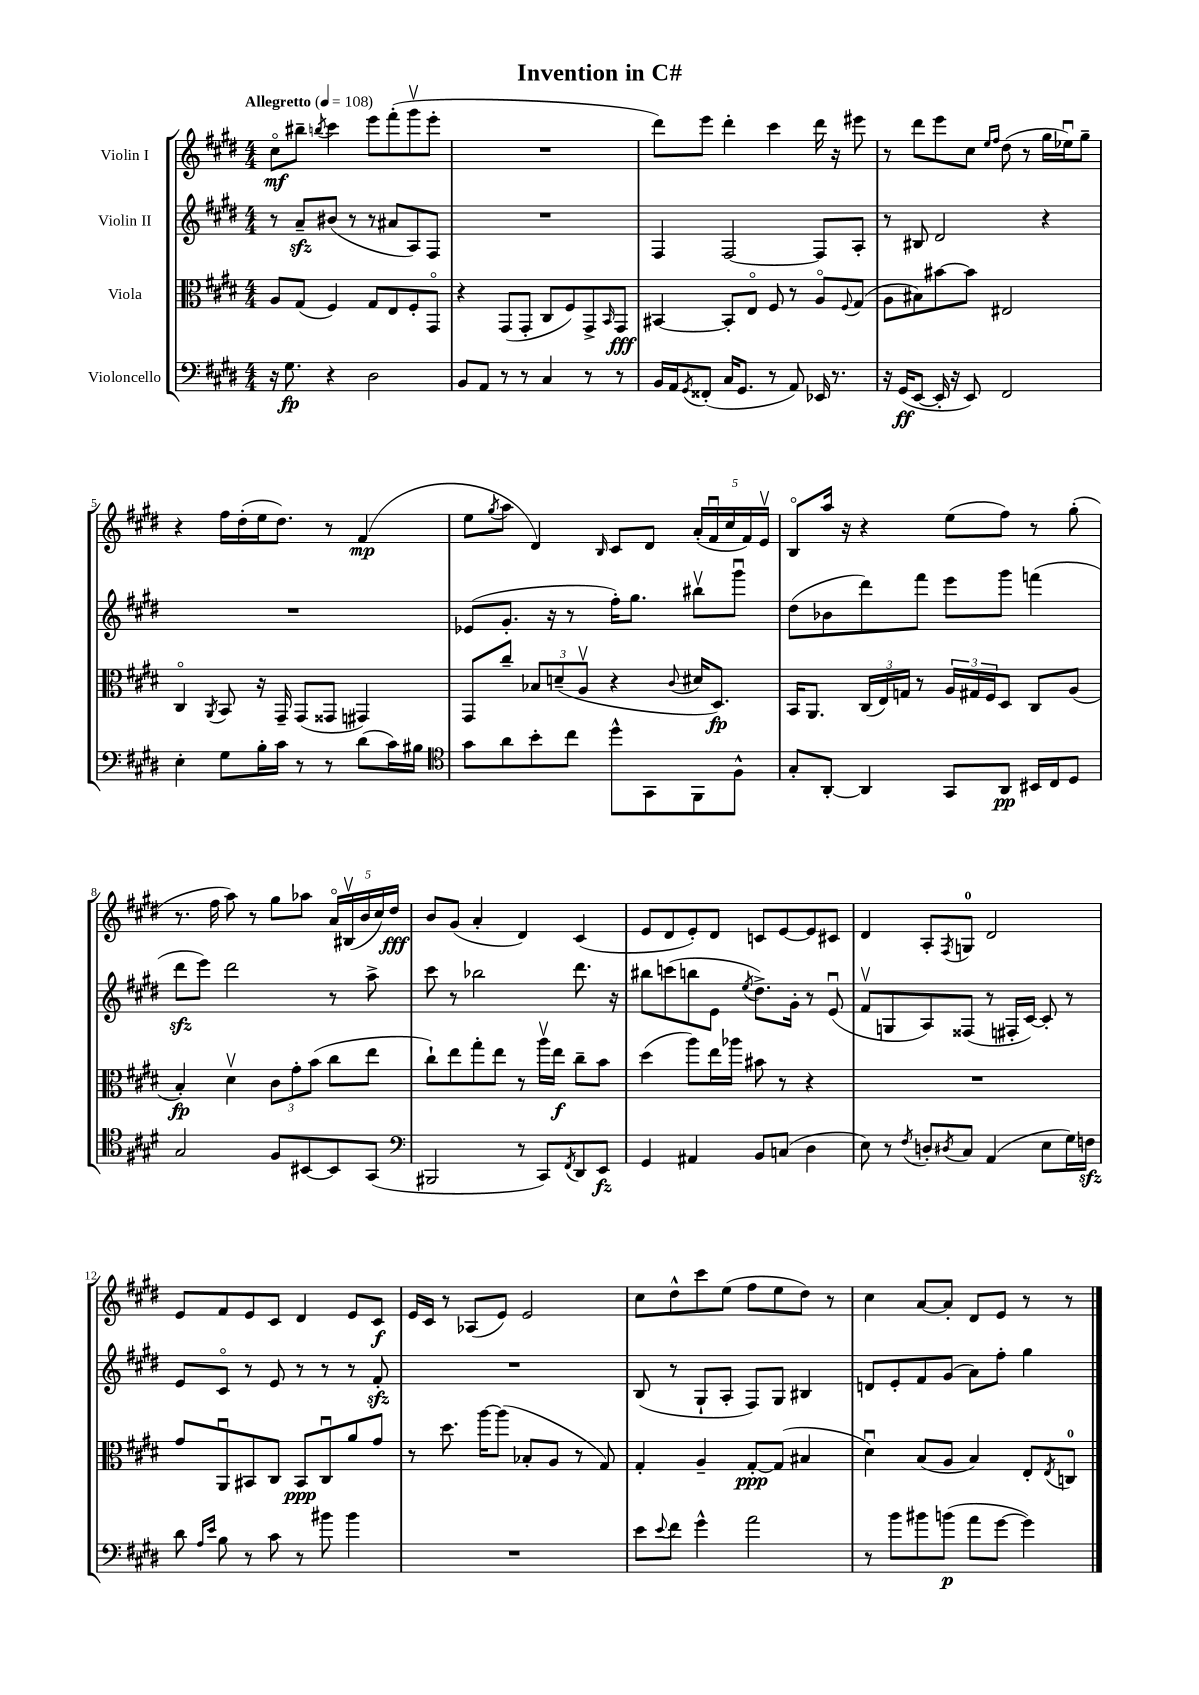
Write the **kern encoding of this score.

**kern	**dynam	**kern	**dynam	**kern	**kern	**dynam
*part4	*part4	*part3	*part3	*part2	*part1	*part1
*staff4	*staff4	*staff3	*staff3	*staff2	*staff1	*staff1
*I"Violoncello	*	*I"Viola	*	*I"Violin II	*I"Violin I	*
*clefF4	*	*clefC3	*	*clefG2	*clefG2	*
*k[f#c#g#d#]	*	*k[f#c#g#d#]	*	*k[f#c#g#d#]	*k[f#c#g#d#]	*
*M4/4	*	*M4/4	*	*M4/4	*M4/4	*
*MM108	*	*MM108	*	*MM108	*MM108	*
=1	=1	=1	=1	=1	=1	=1
!	!	!	!	!	!LO:TX:a:B:t=Allegretto	!
16r	.	8A/L	.	8r	8cc#\L	mf
8.G#\	fp	.	.	.	.	.
.	.	(8G#/J	.	8azz~/L	8bb#X~\J	.
.	.	.	.	.	8qbbn/	.
4r	.	4F#/)	.	(8b#X/J	4ccc#\	.
.	.	.	.	8r	.	.
2D#\	.	8G#/L	.	8r	8eee\L	.
.	.	8E/	.	8a#X/L	(8fff#'\	.
.	.	8F#'/	.	8A/)	8ggg#v\	.
.	.	8GG#/J	.	8F#/J	8eee'\J	.
=2	=2	=2	=2	=2	=2	=2
8BB/L	.	4r	.	1r	1r	.
8AA/J	.	.	.	.	.	.
8r	.	(8GG#/L	.	.	.	.
8r	.	8GG#'/J	.	.	.	.
4C#/	.	8C#/L	.	.	.	.
.	.	8F#/)	.	.	.	.
8r	.	8GG#^/	.	.	.	.
.	.	16qqBB/	.	.	.	.
8r	.	8GG#/J	fff	.	.	.
=3	=3	=3	=3	=3	=3	=3
16BB/LL	.	[4BB#X/	.	4F#/	8ddd#\L)	.
16AA/J	.	.	.	.	.	.
8qGG#/	.	.	.	.	.	.
(8FF##X'/J	.	.	.	.	8eee\J	.
16C#/KL	.	8BB#'/L]	.	[2F#/	4ddd#'\	.
8.GG#/J	.	.	.	.	.	.
.	.	8E/J	.	.	.	.
8r	.	8F#/	.	.	4ccc#\	.
8AA/)	.	8r	.	.	.	.
16EE-X/	.	8A/L	.	8F#/L]	16ddd#\	.
8.r	.	.	.	.	16r	.
.	.	8qqF#/	.	.	.	.
.	.	(8G#/J	.	8A'/J	8eee#X\	.
=4	=4	=4	=4	=4	=4	=4
16r	.	8A\L	.	8r	8r	.
(16GG#/KL	ff	.	.	.	.	.
[8EE/J	.	8B#X\)	.	8B#X/	8ddd#\L	.
16EE'/]	.	[8b#X\	.	2d#/	8eee\	.
16r	.	.	.	.	.	.
8EE/)	.	8b#\J]	.	.	8cc#\J	.
.	.	.	.	.	16qqee/LL	.
.	.	.	.	.	16qqff#/JJ	.
2FF#/	.	2E#X/	.	.	(8dd#\	.
.	.	.	.	.	8r	.
.	.	.	.	4r	16gg#\LL	.
.	.	.	.	.	16ee-Xu\J)	.
.	.	.	.	.	8gg#~\J	.
!!LO:LB:g=z
=5	=5	=5	=5	=5	=5	=5
4E'\	.	4C#/	.	1r	4r	.
.	.	8qAA/	.	.	.	.
8G#\L	.	8BB/	.	.	16ff#\LL	.
.	.	.	.	.	(16dd#'\	.
16B'\L	.	16r	.	.	16ee\J	.
16c#\JJ	.	16GG#~/	.	.	8.dd#\J)	.
8r	.	(8GG#/L	.	.	.	.
8r	.	8GG##X/J	.	.	8r	.
(8d#\L	.	4GG#X/)	.	.	(4f#/	mp
16c#\L)	.	.	.	.	.	.
16B#X\JJ	.	.	.	.	.	.
=6	=6	=6	=6	=6	=6	=6
*clefC4	*	*	*	*	*	*
8g#\L	.	8GG#/L	.	(8e-X/L	8ee\L	.
.	.	.	.	.	8qgg#/	.
8a\	.	8cc#~/J	.	8.g#'/J	8aa\J	.
8b'\	.	12B-X/L	.	.	4d#/)	.
.	.	.	.	16r	.	.
.	.	(12dn~/	.	.	.	.
8cc#\J	.	.	.	8r	.	.
.	.	12Av/J	.	.	.	.
.	.	.	.	.	16qqB/	.
8dd#^^\L	.	4r	.	16ff#'\KL)	8c#/L	.
.	.	.	.	8.gg#\J	.	.
8GG#\	.	.	.	.	8d#/J	.
.	.	8qqc#/	.	.	.	.
8FF#\	.	16d#X/KL	.	8bb#Xv\L	(20a'/LL	.
.	.	.	.	.	20f#u/	.
.	.	8.D#/J)	fp	.	.	.
.	.	.	.	.	20cc#/	.
8F#^^\J	.	.	.	8ggg#u\J	.	.
.	.	.	.	.	20f#/)	.
.	.	.	.	.	20ev/JJ	.
=7	=7	=7	=7	=7	=7	=7
8G#'/L	.	16BB/KL	.	(8dd#\L	8B/L	.
.	.	8.AA/J	.	.	.	.
[8AA'/J	.	.	.	8b-X\	16aa/Jk	.
.	.	.	.	.	16r	.
4AA/]	.	(24C#/LL	.	8ddd#\)	4r	.
.	.	24E/)	.	.	.	.
.	.	24Gn/JJ	.	.	.	.
.	.	8r	.	8fff#\J	.	.
8GG#/L	.	24A/LL	.	8eee\L	(8ee\L	.
.	.	24G#X/	.	.	.	.
.	.	24F#/J	.	.	.	.
8AA/J	pp	8D#/J	.	8ggg#\J	8ff#\J)	.
16BB#X/LL	.	8C#/L	.	(4fffn\	8r	.
16C#/J	.	.	.	.	.	.
8D#/J	.	(8A/J	.	.	(8gg#'\	.
!!LO:LB:g=z
=8	=8	=8	=8	=8	=8	=8
2G#/	.	4B'/)	fp	8ddd#zz\L	8.r	.
.	.	.	.	8eee\J)	.	.
.	.	.	.	.	16ff#\	.
.	.	4d#v\	.	2ddd#\	8aa\)	.
.	.	.	.	.	8r	.
8F#/L	.	12c#\L	.	.	8gg#\L	.
.	.	12g#'\	.	.	.	.
[8BB#X/	.	.	.	.	8aa-X\J	.
.	.	(12b\J	.	.	.	.
8BB#/]	.	8cc#\L	.	8r	20a/LL	.
.	.	.	.	.	(20B#Xv/	.
.	.	.	.	.	20b/	.
(8GG#/J	.	8ee\J	.	8aa^\	.	.
.	.	.	.	.	20cc#/)	.
.	.	.	.	.	20dd#/JJ	fff
=9	=9	=9	=9	=9	=9	=9
*clefF4	*	*	*	*	*	*
2BBB#X/	.	8cc#`\L)	.	8ccc#\	8b/L	.
.	.	8ee\	.	8r	(8g#/J	.
.	.	8gg#'\	.	2bb-X\	4a'/	.
.	.	8ee\J	.	.	.	.
8r	.	8r	.	.	4d#/)	.
8CC#/L)	.	16aav\LL	.	.	.	.
.	.	16ee\JJ	f	.	.	.
8qFF#/	.	.	.	.	.	.
8DD#/	.	8cc#~\L	.	8.ddd#\	(4c#/	.
8EE/J	fz	8b\J	.	.	.	.
.	.	.	.	16r	.	.
=10	=10	=10	=10	=10	=10	=10
4GG#/	.	(4dd#\	.	8bb#X\L	8e/L	.
.	.	.	.	(8cccn\	8d#/	.
4AA#X/	.	8aa\L)	.	8bbn\	8e'/)	.
.	.	16ee\L	.	8e\J	8d#/J	.
.	.	16aa-X\JJ	.	.	.	.
.	.	.	.	8qee/	.	.
8BB/L	.	8b#X\	.	8.dd#^\L)	8cn/L	.
(8Cn/J	.	8r	.	.	[8e/	.
.	.	.	.	16g#'\Jk	.	.
4D#\	.	4r	.	8r	8e/]	.
.	.	.	.	(8eu/	8c#X/J	.
=11	=11	=11	=11	=11	=11	=11
8E\)	.	1r	.	8f#v/L	4d#/	.
8r	.	.	.	8Gn/	.	.
8qF#/	.	.	.	.	.	.
8Dn'/L	.	.	.	8A/)	8A'/L	.
8qD#X/	.	.	.	.	8qF#/	.
8C#/J	.	.	.	(8F##X/J	8Gn/J	.
(4AA/	.	.	.	8r	2d#/	.
.	.	.	.	16F#X'/LL	.	.
.	.	.	.	[16c#/JJ)	.	.
8E\L	.	.	.	8c#'/]	.	.
16G#\L)	.	.	.	8r	.	.
16Fnzz\JJ	.	.	.	.	.	.
!!LO:LB:g=z
=12	=12	=12	=12	=12	=12	=12
8d#\	.	8g#/L	.	8e/L	8e/L	.
16qqA/LL	.	.	.	.	.	.
16qqe/JJ	.	.	.	.	.	.
8B\	.	8AAu/	.	8c#/J	8f#/	.
8r	.	8BB#X/	.	8r	8e/	.
8c#\	.	8C#/J	.	8e/	8c#/J	.
8r	.	8BB#/L	ppp	8r	4d#/	.
8b#X\	.	8C#u/	.	8r	.	.
4b#\	.	8a/	.	8r	8e/L	.
.	.	8g#/J	.	8f#zz'/	8c#/J	f
=13	=13	=13	=13	=13	=13	=13
1r	.	8r	.	1r	16e/LL	.
.	.	.	.	.	16c#/JJ	.
.	.	8.dd#\	.	.	8r	.
.	.	.	.	.	(8A-X/L	.
.	.	[16aa\KL	.	.	.	.
.	.	(8aa\J]	.	.	8e/J)	.
.	.	8B-X'/L	.	.	2e/	.
.	.	8A/J	.	.	.	.
.	.	8r	.	.	.	.
.	.	8G#/)	.	.	.	.
=14	=14	=14	=14	=14	=14	=14
8e\L	.	4G#'/	.	(8B/	8cc#\L	.
8qqe/	.	.	.	.	.	.
8f#\J	.	.	.	8r	8dd#^^\	.
4g#^^\	.	4A~/	.	8G#`/L	8ccc#\	.
.	.	.	.	8A'/J	(8ee\J	.
2a\	.	[8G#'/L	ppp	8F#/L)	8ff#\L	.
.	.	(8G#/J]	.	8G#/J	8ee\	.
.	.	4B#X/	.	4B#X/	8dd#\J)	.
.	.	.	.	.	8r	.
=15	=15	=15	=15	=15	=15	=15
8r	.	4d#u\)	.	8dn/L	4cc#\	.
8b\L	.	.	.	8e'/	.	.
8b#X\	.	(8B/L	.	8f#/	[8a/L	.
(8bn\J	p	8A/J	.	(8g#/J	8a'/J]	.
8a\L	.	4B/)	.	8a\L)	8d#/L	.
[8g#\J	.	.	.	8ff#'\J	8e/J	.
4g#\])	.	8E'/L	.	4gg#\	8r	.
.	.	8qE/	.	.	.	.
.	.	8Cn/J	.	.	8r	.
==	==	==	==	==	==	==
*-	*-	*-	*-	*-	*-	*-
